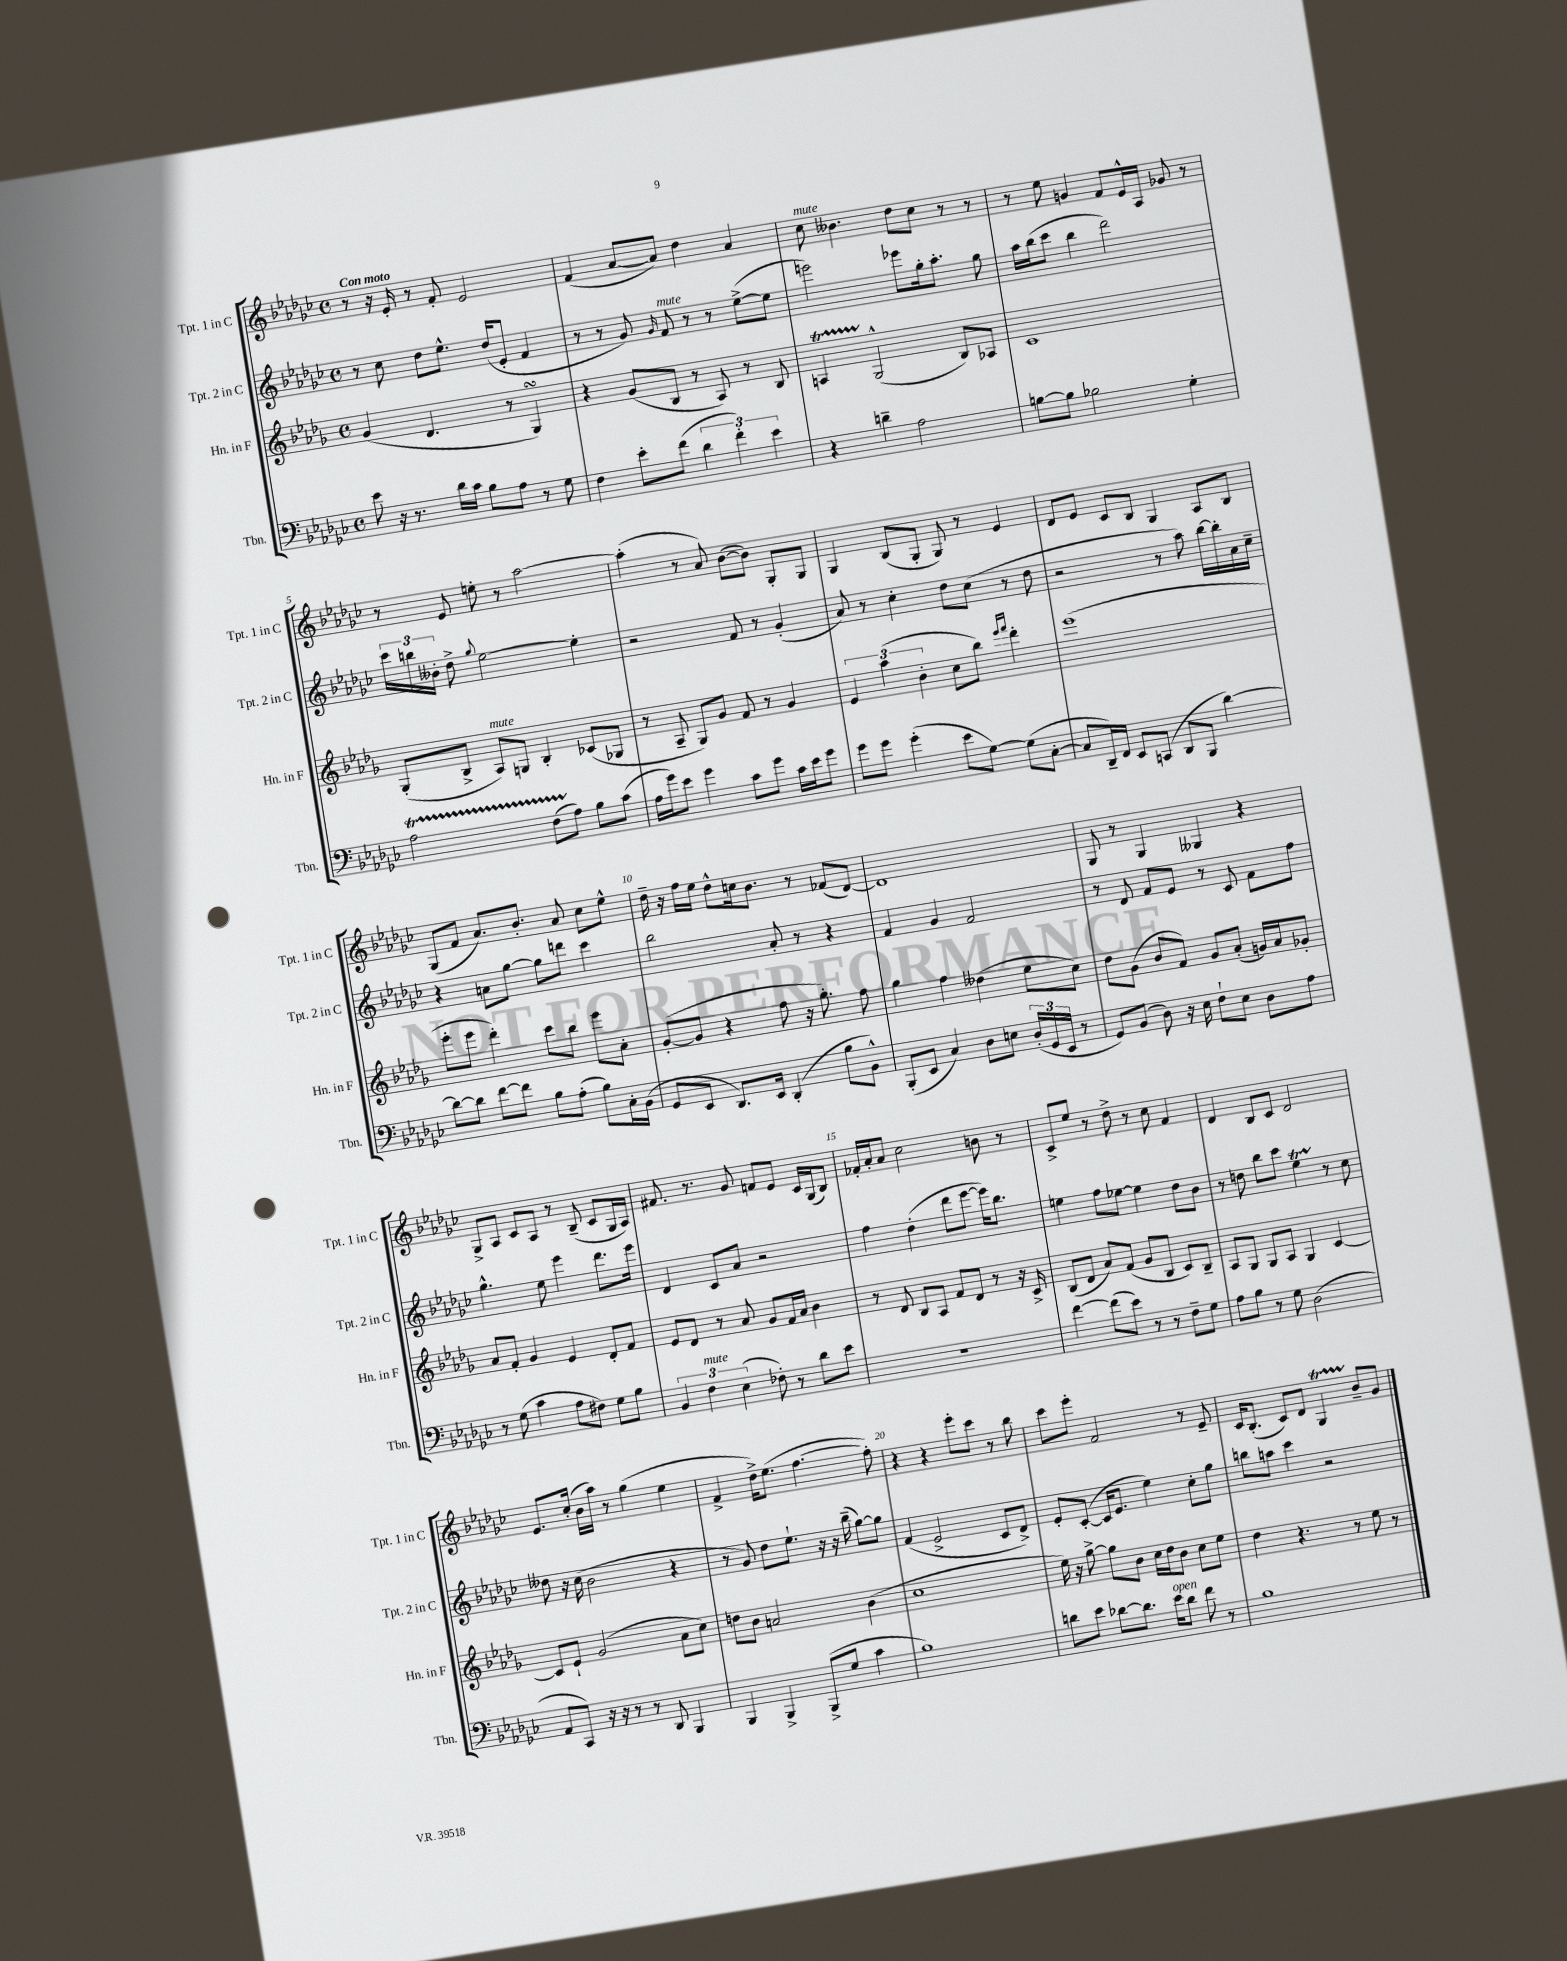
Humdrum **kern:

**kern	**kern	**kern	**kern
*staff4	*staff3	*staff2	*staff1
*clefF4	*clefG2	*clefG2	*clefG2
*k[b-e-a-d-g-c-]	*k[b-e-a-d-g-]	*k[b-e-a-d-g-c-]	*k[b-e-a-d-g-c-]
*M4/4	*M4/4	*M4/4	*M4/4
*met(c)	*met(c)	*met(c)	*met(c)
8e-\	(4g-/	8r	8r
16r	.	8cc-\	16r
8.r	.	.	16e-'/
.	4.d-/	8dd-\L	8r
16d-\LL	.	8.ee-^^\J	8f'/
16c-\JJ	.	.	.
8B-\L	.	.	2e-/
.	.	(16dd-/LK	.
8A-\J	8r	8e-'/J	.
8r	4G-/)	4f/	.
8G-\	.	.	.
=	=	=	=
4F\	4r	8r	(4f/
.	.	8r	.
8e-'\L	(8g-/L	8g-/)	[8a-/L
.	.	16qqg-/	.
(8f\J	8B-/J	8f/	8a-/]J)
6d-\	8r	8r	4dd-\
.	8A-/)	8r	.
6f'\)	.	.	.
.	8r	([8ee-^\L	4a-/
6e-\	.	.	.
.	8B-/	8ee-\]J	.
=	=	=	=
4r	4A/	2eee\)	8cc-\
.	.	.	4.b--\
4d~\	(2G-^^/	.	.
2A-\	.	8eee-\L	8dd-\L
.	.	16gg-'\k	8cc-\J
.	.	8.aa-'\J	.
.	8B-/L)	.	8r
.	8A-/J	8gg-\	8r
=	=	=	=
[8B\L	1c	16aa-\LL	8r
.	.	(16bb-\J	.
8B\]J	.	8ccc-\J	8ee-\
2B-\	.	4bb-\	4g/
.	.	2ddd-\)	8f/L
.	.	.	16e-^^/L
.	.	.	16A-/JJ
4G-'\	.	.	8g-/
.	.	.	8r
=	=	=	=
2A-\	(8G-'/L	24ccc-\LL	8r
.	.	24bb\	.
.	.	24b--'\JJ	.
.	8B-^/J	8dd-^\	8e-/
.	.	8qqgg-/	.
.	8A-/L)	[2ee-\	8ee'\
.	8G/J	.	8r
(8F\L	4B-'/	.	[2aa-\
8A-\J)	.	.	.
8B-\L	(8c-/L	4ee-'\]	.
(8c-\J	8G-/J	.	.
=	=	=	=
16A-\LL	8r	2r	(4aa-'\]
16g-\J)	.	.	.
8e-\J	8A-~/	.	.
4g-\	8G-/L)	.	8r
.	8g-/J	.	8a-/)
8c-\L	8f/	8f/	([8b-\L
8g-\J	8r	8r	8b-\]J)
16c-\LL	4g-/	(4g-'/	8G-'/L
16e-\J	.	.	.
8g-\J	.	.	8G-/J
=	=	=	=
8g-\L	6e-/	8a-/)	4G-/
8g-\J	.	8r	.
.	(6aa-\	.	.
(4g-'\	.	4cc-'\	(8B-/L
.	6b-'\	.	.
.	.	.	8G-'/J
8e-\L	8cc\L	8dd-\L	8G-/)
[8G-\J)	8bb-\J)	(8cc-\J	8r
.	16qqeee-/LL	.	.
.	16qqfff/JJ	.	.
(8G-\]L	4ddd-'\	8r	4e-/
[8C-'\J	.	8dd-\	.
=	=	=	=
8C-/]L	(1eee-	2r	8d-/L
16DD-~/L)	.	.	8e-/J
16FF/JJ	.	.	.
8EE-/L	.	.	8c-/L
(8CC/J	.	.	8B-/J
8DD-/L	.	8r	4G-/
8BBB-/J	.	8aa-\)	.
[4d-\)	.	[16bb-\LL	8A-/L
.	.	16bb-'\]	.
.	.	16a-\	8B-/J
.	.	16cc-~\JJ	.
=	=	=	=
8d-\_L	8eee-'\L	4r	(8G-/L
8d-\]J	8eee-\J	.	8f/J
[8f\L	4ddd-'\)	8a\L	8.a-/L)
8f\]J	.	[8gg-\J	.
.	.	.	8.b-'/J
8B-\L	8ccc\L	8gg-\]L	.
(8A-'\J	8bb-\J	8ddd\J	8a-/
8B-\L)	8eee-\L	4ccc-\	8cc-\L
16C-'\L	8a-'\J	.	8ee-^^\J
(16BB-\JJ	.	.	.
=	=	=	=
8GG-/L	([8g-'/L	2bb-\	16dd-~\
.	.	.	16r
8EE-/J	8g-/]J	.	16ff\LL
.	.	.	16ee-\JJ
8.DD-/L)	4r	.	8dd-^^\L
.	.	.	16cc\k
16EE-/Jk	.	.	8.b-\J
(4DD-'/	8ff\	8a-'/	.
.	16r	8r	8r
.	8.gg-'\)	.	.
8B-\L	.	4r	(8f-/L
8BB-^^\J)	8ff\	.	[8d-/J)
=	=	=	=
(8BBB-'/L	4gg-\	4f/	1d-]
8EE-/J	.	.	.
4C-/)	4ff\	4g-/	.
8D-\L	(4dd--\	2f/	.
8E\J	.	.	.
(24D-'/LL	8ee-\L	.	.
24GG-/	.	.	.
24EE-/JJ	.	.	.
8r	8cc\J)	.	.
=	=	=	=
8GG-/L)	8dd-\L	8r	8G-/
(8BB-/J	(8g-\J	8d-/	8r
8D-\)	8b-/L	8f/L	4G-/
16r	8f/J)	8e-/J	.
16E-\	.	.	.
8F`\L	8g-/L	8r	4G--/
8E-\J	(8a-'/J	8c-/	.
8D-\L	16g/LL)	8f\L	4r
.	16a-/J	.	.
8A-\J	8g-'/J	8ff\J	.
=	=	=	=
8r	8a-/L	4.gg-^^\	8G-^/L
(8G-\	8f'/J	.	8A-/J
4c-\	4g-/	.	8c-/L
.	.	8ee-\	8A-/J
8A-\L	4e-/	4eee-\	8r
8F#\J)	.	.	(8B-~/
8G-\L	8d-'/L	8.ddd-\L	8c-/L
8B-\J	8f/J	.	16G-/L
.	.	16eee-\Jk	16A-/JJ)
=	=	=	=
6BB-/	8e-/L	4d-/	8.f#/
.	8d-/J	.	.
6F\	.	.	.
.	.	.	8.r
.	8r	8c-/L	.
(6E-\	.	.	.
.	8a-/	8a-/J	8g-/
8F-'\)	8g-/L	2r	8f/L
8r	16f/L	.	8e-/J
.	16a-/JJ	.	.
8d-\L	4b-\	.	16c-/LL
.	.	.	(16G-/J
8e-\J	.	.	8B-/J)
=	=	=	=
1r	8r	4ff\	16f-'/LL
.	.	.	16a-'/J
.	8d-/	.	8a-/J
.	8B-/L	(4dd-'\	2cc-\
.	8A-/J	.	.
.	8f/L	8ddd-\L	.
.	8d-/J	[8eee-\J	.
.	8r	16eee-\]LK)	8b\
.	.	8.bb-\J	.
.	16r	.	8r
.	16c^/	.	.
=	=	=	=
[4f\	(8B-/L	4ee\	8c-^/L
.	8d-/J	.	8ee-/J
(8f\]L	8a-/L)	8ff\L	8r
8e-\J)	(8f/J	[8ee-\J	8dd-^\
8r	8g-/L	4ee-\]	8r
8r	8B-/J	.	8cc-\
8F~\L	8c/L)	8dd-\L	4f/
8G-\J	8B-~/J	8b-\J	.
=	=	=	=
8A-\L	8A-/L	8r	4d-/
8B-\J	8G-/J	8dd\	.
8r	8G-/L	8bb-\L	8B-/L
8G-\	8A-/J	8ccc-\J	8c-/J
(2D-\	4G-/	4ee-\	2d-/
.	[4c/	8r	.
.	.	8cc-\	.
=	=	=	=
8AA-/L	8c/]L	8dd--\	8.e-/L
8CC-/J)	8e-`/J	16r	.
.	.	(16cc-\	(16cc-'/Jk
16r	(2g-/	2b-\	16b-\LL
16r	.	.	16aa-\JJ)
8r	.	.	8r
8r	.	.	(4gg-\
8DD-/	.	.	.
4BBB-/	8a-\L	4r	4ee-\
.	8cc\J)	.	.
=	=	=	=
4BBB-/	8dd\L	8r	4f^/
.	8b-\J	8g-/)	.
4BBB-^/	2a/	8dd-\L	16dd-^\LK)
.	.	.	(8.ee-\J
.	.	8.ee-`\J	.
(8BBB-^/L	.	.	[4.ff\
.	.	16r	.
8G-/J	.	16r	.
.	.	(16bb-~\	.
4c-\	(4b-\	[8gg-\L)	.
.	.	8gg-\]J	8ff'\])
=	=	=	=
1B-)	1cc	(4f/	4r
.	.	2e-^/	4r
.	.	.	8eee-'\L
.	.	.	8ccc-\J
.	.	8c-/L	8r
.	.	8d-^/J)	8bb-\
=	=	=	=
8d\L	16ee-\)	8e-'/L	8ccc-\L
.	16r	.	.
8e-\J	[8gg-^\	([8c-'/J	8eee-'\J
[8d-\L	8gg-\]L	16c-/]LK	2f/
.	.	8.e-/J	.
8.d-\]J	8b-\J	.	.
.	16cc\LL	4ee-\)	.
16e-\LK	16dd-\J	.	.
8d-\J	8b-\J	.	.
8f\	8cc\L	8cc-'\L	8r
8r	8ee-\J	8gg-\J	8e-~/
=	=	=	=
1B-	4dd-\	8bb\L	16c-/LK
.	.	.	(8.B-'/J
.	.	8aa\J	.
.	4.r	4ccc-\	8c-/L)
.	.	.	8d-/J
.	.	2r	4G-/
.	8r	.	.
.	8ee-\	.	8b-~/L
.	8r	.	8g-/J
==	==	==	==
*-	*-	*-	*-
